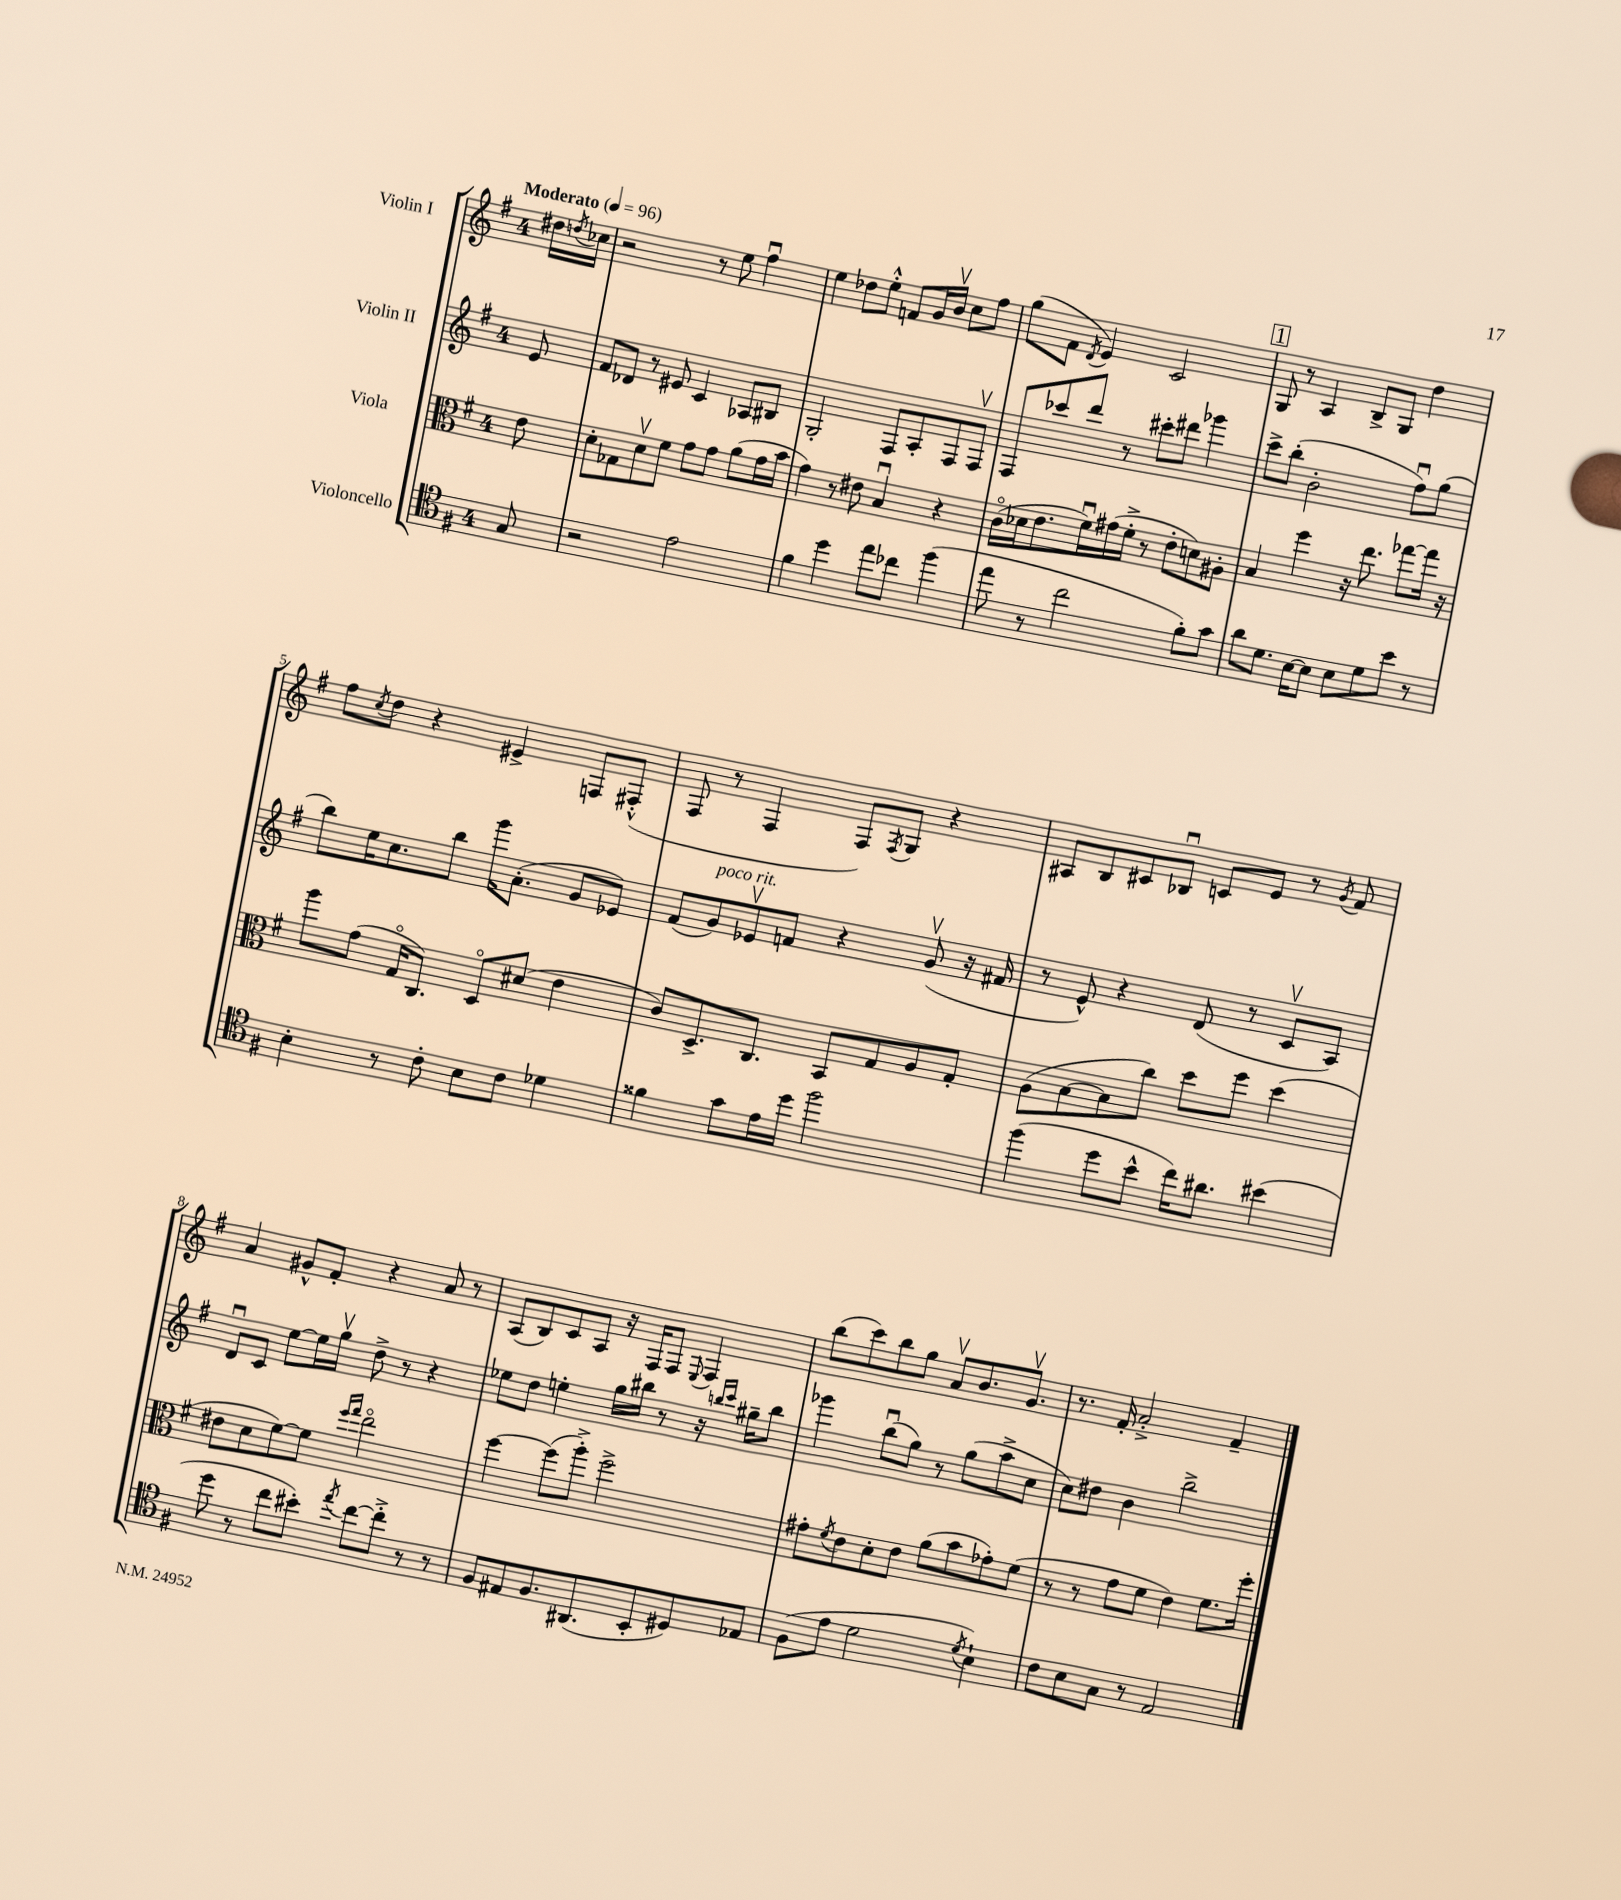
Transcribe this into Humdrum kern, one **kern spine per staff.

**kern	**kern	**kern	**kern
*staff4	*staff3	*staff2	*staff1
*clefC4	*clefC3	*clefG2	*clefG2
*k[f#]	*k[f#]	*k[f#]	*k[f#]
*M4/4	*M4/4	*M4/4	*M4/4
*MM96	*MM96	*MM96	*MM96
8G/	8e\	8e/	16dd#\LL
.	.	.	8qdd/
.	.	.	16cc-\JJ
=	=	=	=
2r	8d'\L	8f#/L	2r
.	8G-\	8d-/J	.
.	8dv\	8r	.
.	8f#\J	8e#/	.
2e\	8g\L	4c/	8r
.	8g\J	.	8ee\
.	(8a\L	8A-/L	4ff#u\
.	16g\L	8B#/J	.
.	16b\JJ	.	.
=	=	=	=
4f#\	4g\)	2G'/	4ee\
4dd\	8r	.	8dd-\L
.	8e#\	.	8ee'^^\J
8ee\L	4Bu/	8F#/L	8f/L
8cc-\J	.	8A'/	16g/L
.	.	.	16bv/JJ
(4ff#\	4r	8F#/	8cc\L
.	.	8F#v/J	8ff#\J
=	=	=	=
8ee\	(16co\LL	8F#/L	(8gg\L
.	16d-\J	.	.
8r	8.e\	8ccc-/	8f#\J
.	.	.	8qd/
2cc\	.	8ddd/J	4e/)
.	16f#u\L)	.	.
.	(16g#\	8r	.
.	16f#'^\JJ	.	.
.	8r	8ccc#'\L	2c/
.	8e'\L	8ddd#\J	.
8f#'\L)	8d\)	4ggg-\	.
8g\J	8A#'\J	.	.
=	=	=	=
8a\L	4B/	8ccc^\L	8G/
8.d\J	.	(8bb'\J	8r
.	4ff#\	2b'\	4A/
[16B\LK	.	.	.
8B\]J	.	.	.
8B\L	16r	.	8B^/L
.	8.ee\	.	.
8d\	.	.	8G/J
8b\J	[8gg-\L	8ff#u\L)	4dd\
8r	16gg-\]Jk	(8gg\J	.
.	16r	.	.
=	=	=	=
4B'\	8aa\L	8bb\L)	8ff#\L
.	.	.	8qcc/
.	(8g\J	16ee\K	8dd\J
.	.	8.cc\	.
8r	16Go/LK	.	4r
.	8.C/J)	.	.
8c'\	.	8bb\J	.
8B\L	8Do/L	16ggg\LK	4e#^/
.	.	(8.a'\J	.
8c\J	(8d#/J	.	.
4d-\	4e\	8g/L	8F/L
.	.	8e-/J)	(8F#'^^/J
=	=	=	=
4f##\	8c/L)	(8f#/L	8F#/
.	8.D^/	8g/)	8r
8g\L	.	8e-v/	4F#/
.	8.C/J	.	.
16e\L	.	8f/J	.
16dd\JJ	.	.	.
2ff#\	8BB/L	4r	8F#/L)
.	.	.	8qF#/
.	8G/	.	8G/J
.	8A/	(8gv/	4r
.	8G'/J	16r	.
.	.	16f#/	.
=	=	=	=
(4ff#\	(8A\L	8r	8A#/L
.	[8B\	8e^^/)	8B/
8dd\L	8B\]	4r	8c#/
8b^^\J	8cc\J)	.	8B-u/J
16cc\LK)	8dd\L	(8d/	8c/L
8.a#\J	.	.	.
.	8ff#\J	8r	8e/J
(4b#\	(4dd\	8cv/L	8r
.	.	.	8qg/
.	.	8A/J)	8f#/
=	=	=	=
8dd\	8e#\L	8du/L	4a/
8r	8d\	8c/J	.
8cc\L	[8f#\)	[8ee\L	8g#^^/L
8b#'\J)	8f#\]J	16ee\]L	8f#'/J
.	.	16ggv\JJ	.
.	16qqff#/LL	.	.
8qee/	16qqgg/JJ	.	.
[8cc\L	2eeo\	8dd^\	4r
8cc'^\]J	.	8r	.
8r	.	4r	8a/
8r	.	.	8r
=	=	=	=
8F#/L	[4ff#\	8ee-\L	(8A/L
8E#/	.	8dd\J	8B/)
8.F#/	(8ff#\]L	4ee'\	8c/
.	8aa'^\J)	.	8A/J
(8.AA#/	.	.	.
.	2ff#^\	16gg\LL	16r
.	.	16bb#\JJ	16F#/LK
8BB'/	.	8r	8F#/J
.	.	.	8qqE/
8D#/)	.	16r	4F#/
.	.	16qqbb/LL	.
.	.	16qqccc/JJ	.
.	.	16gg#~\LK	.
8E-/J	.	8bb\J	.
=	=	=	=
(8F#\L	8g#'\L	4ggg-\	(8bb\L
.	8qf#/	.	.
8e\J	8e\	.	8ccc\)
2d\	8d'\	(8bbu\L	8bb\
.	8e\J	8gg\J)	8gg\J
.	(8a\L	8r	8av/L
.	8b\	(8gg\L	8.b/
8qd/	.	.	.
4B`\)	8g-'\)	8aa^\	.
.	.	.	8.gv/J
.	(8f#\J	8cc\J	.
=	=	=	=
8c\L	8r	8cc\L)	8.r
8B\	8r	8dd#\J	.
.	.	.	16f#'/
8G\J	8g\L	4b\	2a'^/
8r	8f#\J	.	.
2E/	4e\)	2bb^\	.
.	8.f#\L	.	4f#~/
.	16ff#'\Jk	.	.
==	==	==	==
*-	*-	*-	*-
